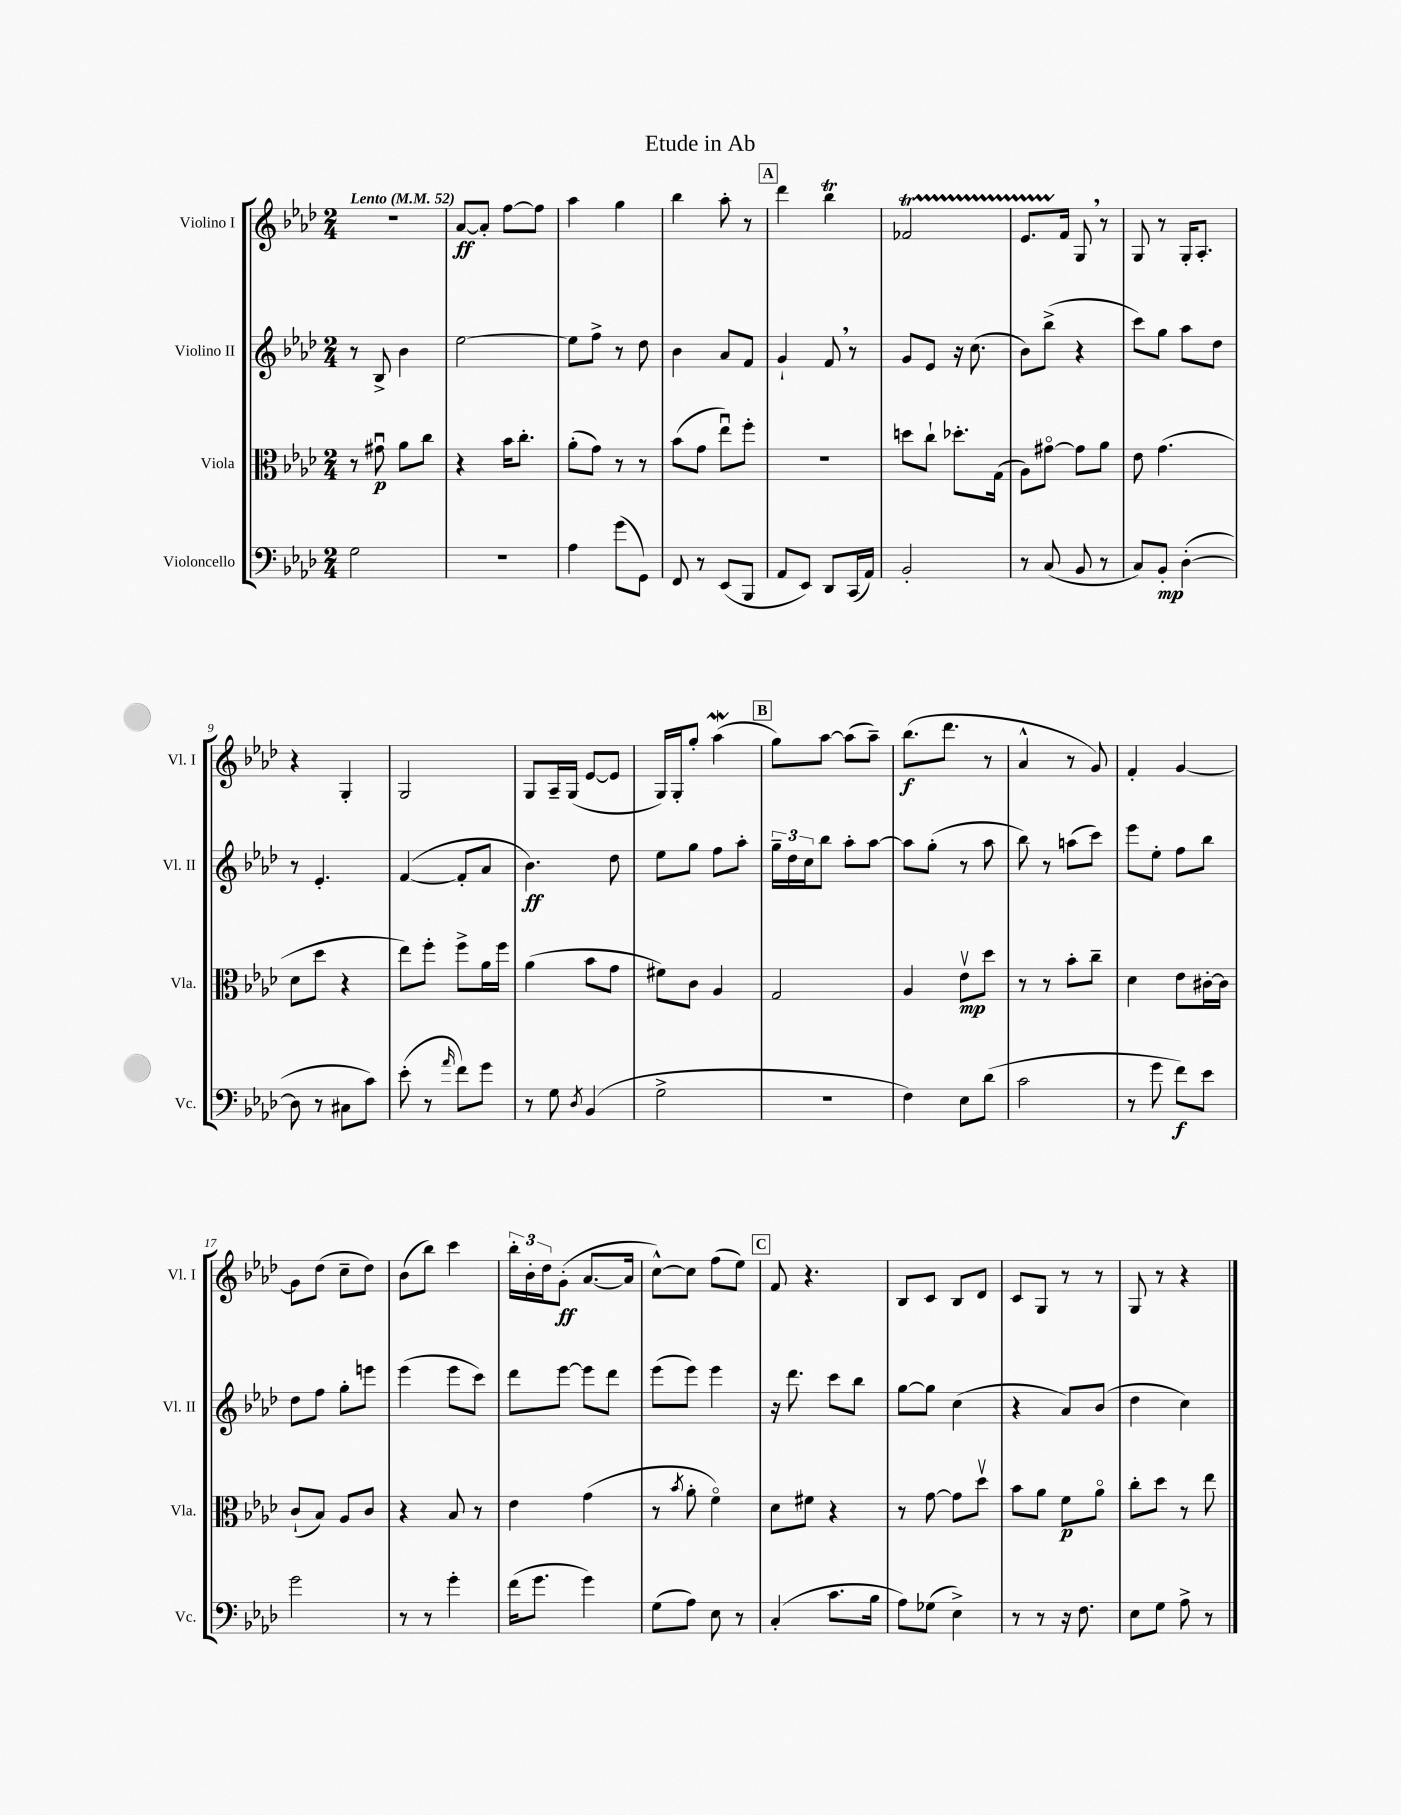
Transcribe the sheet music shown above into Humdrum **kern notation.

**kern	**kern	**kern	**kern
*staff4	*staff3	*staff2	*staff1
*clefF4	*clefC3	*clefG2	*clefG2
*k[b-e-a-d-]	*k[b-e-a-d-]	*k[b-e-a-d-]	*k[b-e-a-d-]
*M2/4	*M2/4	*M2/4	*M2/4
*MM52	*MM52	*MM52	*MM52
2G	8r	8r	2r
.	8g#u	8B-^	.
.	8a-	4b-	.
.	8cc	.	.
=	=	=	=
2r	4r	[2ee-	[8a-
.	.	.	8a-']
.	16b-	.	[8ff
.	8.cc'	.	.
.	.	.	8ff]
=	=	=	=
4A-	(8a-'	8ee-]	4aa-
.	8g)	8ff^	.
(8g	8r	8r	4gg
8GG)	8r	8dd-	.
=	=	=	=
8FF	(8b-	4b-	4bb-
8r	8g	.	.
(8EE-	8ee-u)	8a-	8aa-'
8BBB-	8ff'	8f	8r
=	=	=	=
8AA-	2r	4g`	4ddd-
8EE-)	.	.	.
8DD-	.	8f	4bb-
(16CC	.	8r	.
16AA-)	.	.	.
=	=	=	=
2BB-'	8dd	8g	2f-
.	8cc`	8e-	.
.	8.dd-'	16r	.
.	.	(8.cc	.
.	(16G	.	.
=	=	=	=
8r	8A-)	8b-)	8.e-
(8C	[8g#o	(8bb-^	.
.	.	.	16f
8BB-	8g#]	4r	8G
8r	8a-	.	8r
=	=	=	=
8C)	8e-	8ccc)	8G
8BB-'	(4.g	8gg	8r
([4D-'	.	8aa-	16G'
.	.	.	8.A-'
.	.	8dd-	.
=	=	=	=
8D-]	8d-	8r	4r
8r	8dd-	4.e-'	.
8C#	4r	.	4G'
8c)	.	.	.
=	=	=	=
(8e-'	8ee-)	([4f	2G
8r	8ff'	.	.
16qqa-	.	.	.
8f)	8ff^	8f']	.
8g	16a-	8a-	.
.	16ff	.	.
=	=	=	=
8r	(4a-	4.b-)	8G
8G	.	.	16A-~
.	.	.	(16G
8qD-	.	.	.
(4BB-	8b-	.	[8e-
.	8g	8dd-	8e-]
=	=	=	=
2G^	8f#)	8ee-	16G)
.	.	.	16G'
.	8c	8gg	8gg'
.	4A-	8ff	(4aa-
.	.	8aa-'	.
=	=	=	=
2r	2G	24gg~	8gg)
.	.	24dd-	.
.	.	24cc	.
.	.	8bb-	[8aa-
.	.	8aa-'	(8aa-]
.	.	[8aa-	8aa-~)
=	=	=	=
4F)	4A-	8aa-]	(8.bb-
.	.	(8gg'	.
.	.	.	8.ddd-
8E-	8e-v	8r	.
(8d-	8dd-	8aa-	8r
=	=	=	=
2c	8r	8bb-)	4a-^^
.	8r	8r	.
.	8b-'	(8aa	8r
.	8cc~	8ccc)	8g)
=	=	=	=
8r	4d-	8eee-	4f'
8g	.	8ee-'	.
8f)	8e-	8ff	[4g
8e-	[16c#'	8bb-	.
.	16c#]	.	.
=	=	=	=
2g	(8c`	8dd-	8g]
.	8B-)	8ff	(8dd-
.	8A-	8gg'	8cc~
.	8c	8eee	8dd-)
=	=	=	=
8r	4r	(4eee-	(8b-
8r	.	.	8bb-)
4g'	8B-	8eee-	4ccc
.	8r	8ccc)	.
=	=	=	=
(16f	4e-	8ddd-	24bb-'
.	.	.	24b-'
8.g	.	.	.
.	.	.	24dd-
.	.	[8eee-	(8g'
4g)	(4g	8eee-]	[8.a-
.	.	8ddd-	.
.	.	.	16a-]
=	=	=	=
(8G	8r	(8eee-	[8cc^^)
.	8qb-	.	.
8A-)	8a-'	8eee-)	8cc]
8E-	4fo)	4eee-	(8ff
8r	.	.	8ee-)
=	=	=	=
(4C'	8d-	16r	8f
.	.	8.ddd-	.
.	8f#	.	4.r
8.c	4r	8ccc	.
.	.	8bb-	.
16B-	.	.	.
=	=	=	=
8A-)	8r	[8gg	8B-
(8G-	[8g	8gg]	8c
4E-^)	8g]	(4cc	8B-
.	8dd-v	.	8d-
=	=	=	=
8r	8b-	4r	8c
8r	8a-	.	8G
16r	8f	8a-)	8r
8.F	.	.	.
.	8a-o	(8b-	8r
=	=	=	=
8E-	8cc'	4dd-	8G
8G	8dd-	.	8r
8A-^	8r	4cc)	4r
8r	8ee-	.	.
==	==	==	==
*-	*-	*-	*-
